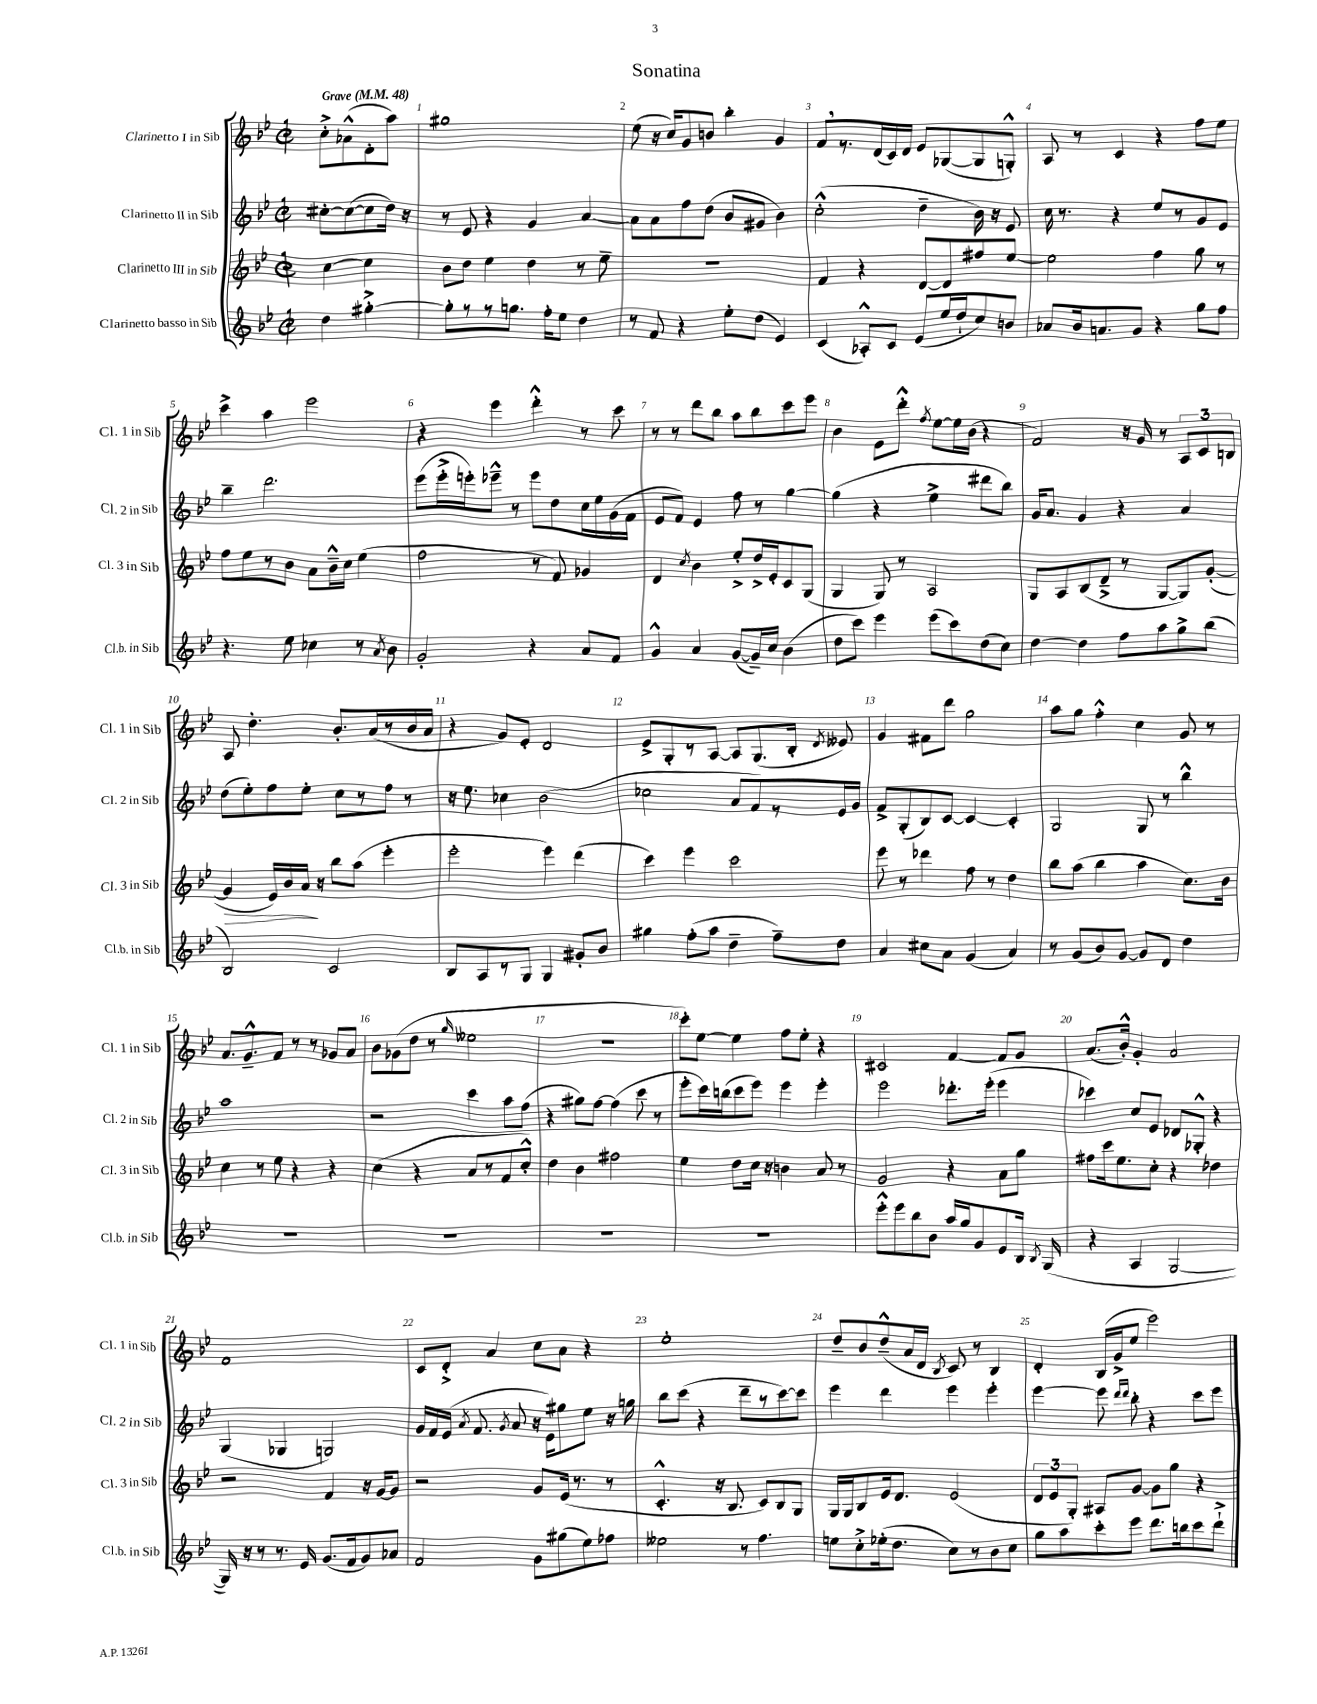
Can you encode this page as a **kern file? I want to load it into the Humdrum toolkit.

**kern	**kern	**dynam	**kern	**kern
*part4	*part3	*part3	*part2	*part1
*staff4	*staff3	*staff3	*staff2	*staff1
*I"Clarinetto basso in Sib	*I"Clarinetto III in Sib	*	*I"Clarinetto II in Sib	*I"Clarinetto I in Sib
*I'Cl.b. in Sib	*I'Cl. 3 in Sib	*	*I'Cl. 2 in Sib	*I'Cl. 1 in Sib
*clefG2	*clefG2	*	*clefG2	*clefG2
*k[b-e-]	*k[b-e-]	*	*k[b-e-]	*k[b-e-]
*M2/2	*M2/2	*	*M2/2	*M2/2
*met(c|)	*met(c|)	*	*met(c|)	*met(c|)
*MM48	*MM48	*	*MM48	*MM48
=	=	=	=	=
!	!	!	!	!LO:TX:a:B:t=Grave
4dd\	[4cc\	.	[8cc#X'\L	8cc'^\L
.	.	.	(8cc#\_	(8a-X^^\
[4gg#X'^\	4cc\]	.	8cc#\]	8d'\
.	.	.	16dd\Jk)	8aa\J)
.	.	.	16r	.
=1	=1	=1	=1	=1
8gg#'\L]	8b-\L	.	8r	1gg#X
8r	8dd\J	.	8e-/	.
8r	4ee-\	.	4r	.
8.ggn\J	.	.	.	.
.	4dd\	.	4g/	.
16ff'\KL	.	.	.	.
8ee-\J	.	.	.	.
4dd\	8r	.	[4a/	.
.	8ee-~\	.	.	.
=2	=2	=2	=2	=2
8r	1r	.	8a\L]	(8ee-\
8f/	.	.	8a\	16r
.	.	.	.	16cc/KL)
4r	.	.	8ff\	8g/
.	.	.	(8dd\J	8bn/J
8ee-'\L	.	.	8b-/L	4bb-'\
(8dd\J	.	.	8g#X/J	.
4e-/)	.	.	4b-\)	4g/
=3	=3	=3	=3	=3
(4c/	4f/	.	(2cc'^^\	8f,/L
.	.	.	.	8.r
8A-X'^^/L)	4r	.	.	.
.	.	.	.	(16d/L
8c/J	.	.	.	16c/)
.	.	.	.	16d/JJ
(8e-/L	[8d/L	.	4dd~\	8e-/L
16ee-/L	8d/]	.	.	([8G-X/
16dd`/J	.	.	.	.
8cc/)	8ff#X/	.	16b-\)	8G-/]
.	.	.	16r	.
8bn/J	[8ee-/J	.	8e-/	8Gn'^^/J)
=4	=4	=4	=4	=4
8a-X/L	2ee-\]	.	16cc\	8A/
.	.	.	8.r	.
16b-/k	.	.	.	8r
8.an/	.	.	.	.
.	.	.	4r	4c/
8g/J	.	.	.	.
4r	4ff\	.	8ee-/L	4r
.	.	.	8r	.
8gg\L	8gg\	.	8g/	8ff\L
8ff\J	8r	.	8e-/J	8ee-\J
!!LO:LB:g=z
=5	=5	=5	=5	=5
4.r	8ff\L	.	4bb-~\	4ccc^\
.	8ee-\	.	.	.
.	8r	.	2.ddd\	4aa\
8ee-\	8b-\J	.	.	.
4cc-X\	8a\L	.	.	2eee-\
.	16b-~^^\L	.	.	.
.	16cc\JJ	.	.	.
8r	(4ee-\	.	.	.
8qa/	.	.	.	.
8b-\	.	.	.	.
=6	=6	=6	=6	=6
2g'/	2ff\	.	(8eee-\L	4r
.	.	.	16eee-'^\L	.
.	.	.	16eeen'\J)	.
.	.	.	8eee-X~^^\J	4eee-\
.	.	.	8r	.
4r	8r	.	8eee-\L	4ddd'^^\
.	8f/)	.	8dd\	.
8a/L	4g-X/	.	16cc\L	8r
.	.	.	16ee-\	.
8f/J	.	.	(16g\	8ccc\
.	.	.	16f\JJ	.
=7	=7	=7	=7	=7
4g^^/	4d/	.	8e-/L	8r
.	.	.	8f/J)	8r
.	8qcc/	.	.	.
4a/	4b-\	.	4e-/	8ddd\L
.	.	.	.	8bb-\J
([8g/L	8ee-'^/L	.	8ff\	8aa\L
16g~/L])	16dd^/L	.	8r	8bb-\
16cc/JJ	16e-'/J	.	.	.
(4b-\	8c/	.	[4gg\	8ccc\
.	(8G/J	.	.	8eee-\J
=8	=8	=8	=8	=8
8dd\L	4G/	.	(4gg\]	4b-\
8ccc\J)	.	.	.	.
4eee-\	8G/)	.	4r	8e-\L
.	8r	.	.	8ddd'^^\J
.	.	.	.	8qff/
(8eee-\L	2A/	.	4ee-^\	[8ee-\L
8ccc\)	.	.	.	16ee-\L]
.	.	.	.	(16b-\JJ
(8dd\	.	.	8ddd#X\L	4r
8cc\J)	.	.	8bb-\J)	.
=9	=9	=9	=9	=9
[4dd\	8G/L	.	16g/KL	2f/)
.	.	.	8.a/J	.
.	8A/	.	.	.
4dd\]	(8B-/	.	4g/	.
.	8d~^/J	.	.	.
8ff\L	8r	.	4r	16r
.	.	.	.	16g/
8aa\	[8G/L	.	.	8r
8gg^\	8G/])	.	4a/	12A/L
.	.	.	.	12c/
(8bb-\J	([8g'/J	.	.	.
.	.	.	.	12Bn/J
!!LO:LB:g=z
=10	=10	=10	=10	=10
!	!	!LO:HP:b	!	!
2B-/)	4g/]	>	(8dd\L	8A/
.	.	.	8ee-'\)	4.dd'\
.	16e-/LL)	.	8ff\	.
.	16b-/	.	.	.
.	16a/JJ	.	8ee-'\J	.
.	16r	]	.	.
2c/	8bb-\L	.	8cc\L	8.b-'/L
.	(8aa\J	.	8r	.
.	.	.	.	(16a/L
.	4eee-'\	.	8ff\J	8r
.	.	.	8r	16b-/
.	.	.	.	16a/JJ
=11	=11	=11	=11	=11
8B-/L	2eee-'\	.	16r	4r
.	.	.	8.ee-\	.
8A/	.	.	.	.
8r	.	.	4cc-X\	8g/L)
8G/J	.	.	.	8e-'/J
4G/	4eee-\)	.	(2b-\	2d/
8g#X'/L	(4ddd\	.	.	.
8b-/J	.	.	.	.
=12	=12	=12	=12	=12
4gg#X\	4ccc\)	.	2cc-X\	8e-^/L
.	.	.	.	8G'/
(8ff'\L	4eee-\	.	.	8r
8aa\J	.	.	.	[8A/J
4dd~\	2ccc\	.	8a/L	8A/L]
.	.	.	8f/)	(8.G/
8ff~\L)	.	.	8r	.
.	.	.	.	16B-'/Jk
.	.	.	.	8qd/
8dd\J	.	.	16e-/L	8e--X/)
.	.	.	16g/JJ	.
=13	=13	=13	=13	=13
4a/	8eee-\	.	8f^/L	4g/
.	8r	.	(8G'/	.
8cc#X\L	4ddd-X\	.	8B-/)	8f#X\L
8a\J	.	.	[8c/J	8ddd\J
(4g/	8ff\	.	4c/_	2gg\
.	8r	.	.	.
4a/)	4dd\	.	4c'/]	.
=14	=14	=14	=14	=14
8r	8bb-\L	.	2G/	8aa\L
(8g/L	(8aa\J	.	.	8gg\J
8b-/)	4bb-\	.	.	4ff'^^\
[8g/J	.	.	.	.
8g/L]	4aa\	.	8G/	4cc\
8d/J	.	.	8r	.
4dd\	8.cc\L)	.	4bb-^^\	8g/
.	.	.	.	8r
.	16b-\Jk	.	.	.
!!LO:LB:g=z
=15	=15	=15	=15	=15
1r	4cc\	.	1aa	8.a/L
.	.	.	.	8.g~^^/
.	8r	.	.	.
.	8ee-\	.	.	8f/J
.	4r	.	.	8r
.	.	.	.	8r
.	4r	.	.	8g-X/L
.	.	.	.	8a/J
=16	=16	=16	=16	=16
1r	(4cc\	.	2r	8b-\L
.	.	.	.	(8g-X\
.	4r	.	.	8dd\J
.	.	.	.	8r
.	.	.	.	16qqgg/
.	8a/L	.	4ccc\	2ee--X\
.	8r	.	.	.
.	8f/	.	8aa\L	.
.	8cc'^^/J)	.	(8ff\J	.
=17	=17	=17	=17	=17
1r	4dd\	.	4r	1r
.	4b-\	.	8gg#X\L)	.
.	.	.	[8ff\J	.
.	2ff#X\	.	(4ff\]	.
.	.	.	8ccc\	.
.	.	.	8r	.
=18	=18	=18	=18	=18
1r	4ee-\	.	8eee-'\L	8ccc'\L)
.	.	.	16ccc\L)	[8ee-\J
.	.	.	(16bbn\J	.
.	8dd\L	.	8ccc\	4ee-\]
.	16cc\Jk	.	8eee-\J)	.
.	16r	.	.	.
.	4bn\	.	4eee-\	8ff\L
.	.	.	.	8ee-'\J
.	8a/	.	4eee-'\	4r
.	8r	.	.	.
=19	=19	=19	=19	=19
8eee-'^^\L	2g/	.	2eee-\	2c#X/
8eee-\	.	.	.	.
8bb-\	.	.	.	.
8b-\J	.	.	.	.
16aa/LL	4r	.	8.ddd-X'\L	[4f/
16gg/J	.	.	.	.
8g/	.	.	.	.
.	.	.	(16eee-'\Jk	.
8e-/	8a\L	.	4eee-\	8f/L]
16B-/Jk	8gg\J	.	.	8g/J
8qB-/	.	.	.	.
(16G/	.	.	.	.
=20	=20	=20	=20	=20
4r	8ff#X\L	.	4ccc-X\)	(8.a/L
.	16ccc\k	.	.	.
.	8.ee-\	.	.	16b-'^^/Jk)
4A/	.	.	8cc/L	4g'/
.	8cc'\J	.	8e-/J	.
[2G/	4r	.	8d-X/L	2a/
.	.	.	8G-X'^^/J	.
.	4dd-X\	.	4r	.
!!LO:LB:g=z
=21	=21	=21	=21	=21
16G/])	2r	.	(4G/	1f
16r	.	.	.	.
8r	.	.	.	.
8.r	.	.	4G-X/	.
16e-/	.	.	.	.
(8.g/L	4f/	.	2Gn/)	.
16f/k	.	.	.	.
8g/)	16r	.	.	.
.	[16g/KL	.	.	.
8a-X/J	8g/J]	.	.	.
=22	=22	=22	=22	=22
2f/	2r	.	16g/LL	8c/L
.	.	.	16f/	.
.	.	.	(16e-/JJ	8d'^/J
.	.	.	8qa/	.
.	.	.	8.f/	.
.	.	.	.	4a/
.	.	.	8qg/	.
.	.	.	8a/	.
8g\L	8g/L	.	16r	8cc\L
.	.	.	16e-\KL)	.
(8gg#X\	(16e-/Jk	.	8gg#X\	8a\J
.	8.r	.	.	.
8ee-\)	.	.	8ee-\J	4r
8ff-X\J	8r	.	16r	.
.	.	.	16ggn\	.
=23	=23	=23	=23	=23
2ee--X\	4.c'^^/	.	8bb-\L	1ee-'
.	.	.	(8ccc\J	.
.	.	.	4r	.
.	16r	.	.	.
.	8.B-/	.	.	.
8r	.	.	8ddd~\L	.
4.ff\	8c/L)	.	8r	.
.	8B-/	.	[8ccc\)	.
.	8G/J	.	8ccc\J]	.
=24	=24	=24	=24	=24
8een\L	16G/LL	.	4eee-\	8dd~/L
.	16G/J	.	.	.
8cc'^\	8B-/	.	.	8b-/
(16ee-X'\k	16e-/k	.	4ddd\	(8dd~^^/
8.dd\J	8.d/J	.	.	.
.	.	.	.	16a/L
.	.	.	.	16d/JJ
.	.	.	.	8qB-/
8cc\L)	(2e-/	.	4eee-\	8c/)
8r	.	.	.	8r
8b-\	.	.	4eee-'\	4B-/
8cc\J	.	.	.	.
=25	=25	=25	=25	=25
8gg\L	12d/L	.	[4eee-\	4d'/
.	12e-/	.	.	.
8aa\	.	.	.	.
.	12G'/J)	.	.	.
8ccc'\	8A#X/L	.	8eee-\]	(16B-/LL
.	.	.	.	16g^/J
.	.	.	16qqddd/LL	.
.	.	.	16qqddd/JJ	.
8eee-\J	[8g/J	.	8bb-'\	8ee-/J
8.ddd\L	8g\L]	.	4r	2eee-\)
.	8gg\J	.	.	.
16bbn\k	.	.	.	.
8ccc\	4r	.	8ccc\L	.
8ddd`^\J	.	.	8eee-\J	.
==	==	==	==	==
*-	*-	*-	*-	*-
